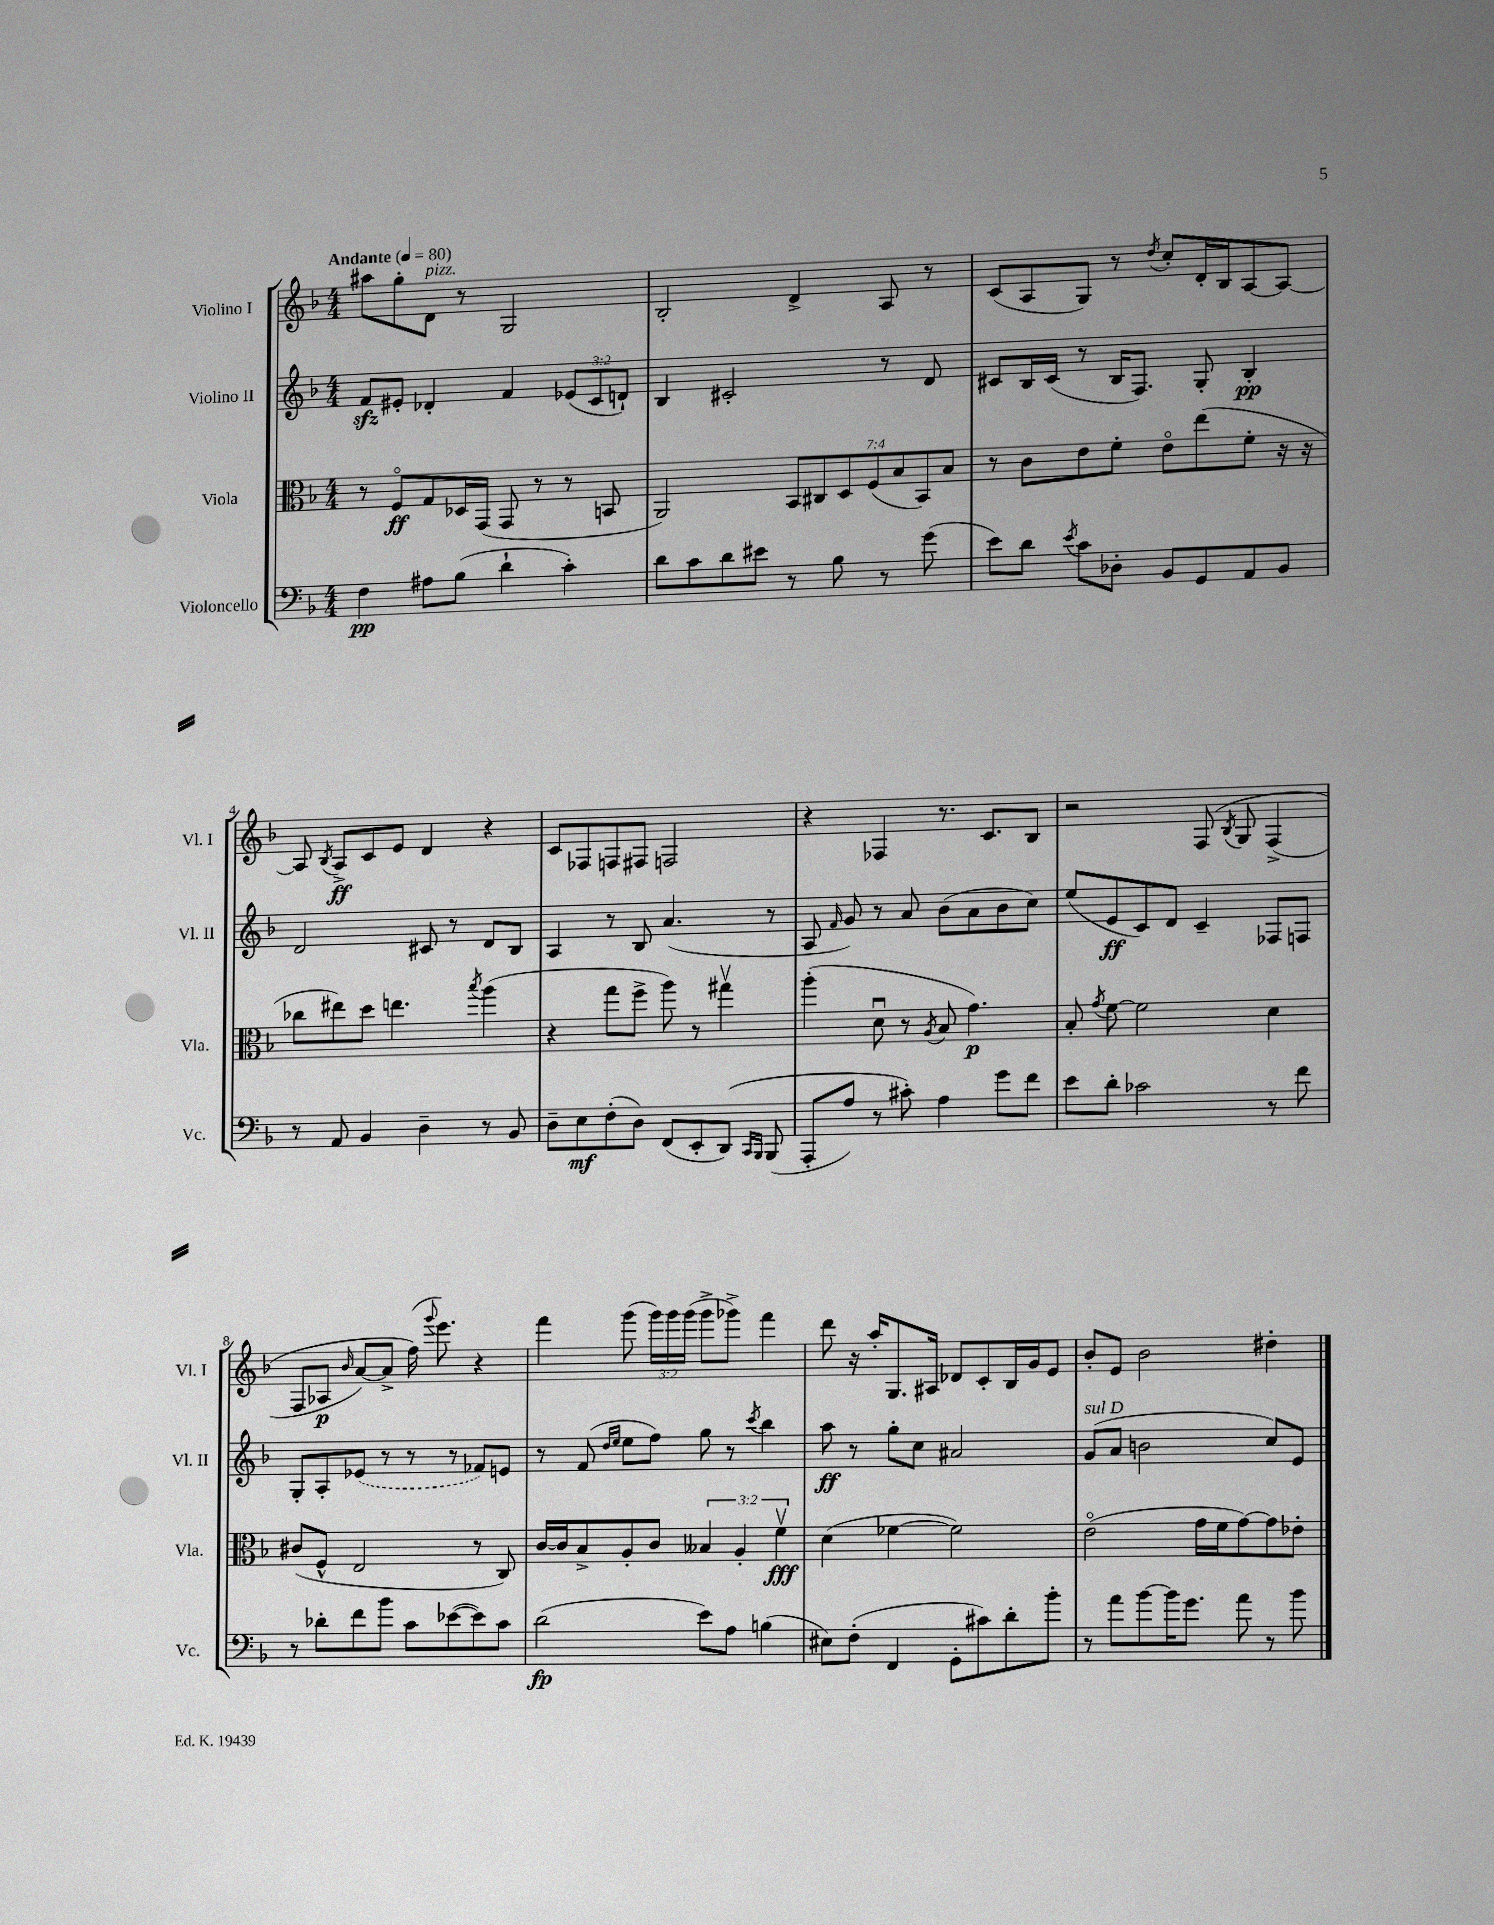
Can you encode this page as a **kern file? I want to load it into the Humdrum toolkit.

**kern	**dynam	**kern	**dynam	**kern	**dynam	**kern	**dynam
*part4	*part4	*part3	*part3	*part2	*part2	*part1	*part1
*staff4	*staff4	*staff3	*staff3	*staff2	*staff2	*staff1	*staff1
*I"Violoncello	*	*I"Viola	*	*I"Violino II	*	*I"Violino I	*
*I'Vc.	*	*I'Vla.	*	*I'Vl. II	*	*I'Vl. I	*
*clefF4	*	*clefC3	*	*clefG2	*	*clefG2	*
*k[b-]	*	*k[b-]	*	*k[b-]	*	*k[b-]	*
*M4/4	*	*M4/4	*	*M4/4	*	*M4/4	*
*MM80	*	*MM80	*	*MM80	*	*MM80	*
=1	=1	=1	=1	=1	=1	=1	=1
!	!	!	!	!	!	!LO:TX:a:B:t=Andante	!
4F\	pp	8r	.	8fzz/L	.	8aa#X\L	.
.	.	8F/L	ff	8e#X'/J	.	8gg'\	.
!	!	!	!	!	!	!LO:TX:a:i:t=pizz.	!
8A#X\L	.	8G/	.	4d-X'/	.	8d\J	.
(8B-\J	.	16D-X/L	.	.	.	8r	.
.	.	(16GG/JJ	.	.	.	.	.
4d`\	.	8GG/	.	4f/	.	2G/	.
.	.	8r	.	.	.	.	.
4c'\)	.	8r	.	(12e-X/L	.	.	.
.	.	.	.	12c/	.	.	.
.	.	8BBn/	.	.	.	.	.
.	.	.	.	12dn`/J)	.	.	.
=2	=2	=2	=2	=2	=2	=2	=2
8d\L	.	2AA/)	.	4B-/	.	2B-'/	.
8c\	.	.	.	.	.	.	.
8d\	.	.	.	2c#X'/	.	.	.
8e#X\J	.	.	.	.	.	.	.
8r	.	14BB-/L	.	.	.	4d^/	.
.	.	14C#X/	.	.	.	.	.
8B-\	.	.	.	.	.	.	.
.	.	14D/	.	.	.	.	.
.	.	(14F/	.	.	.	.	.
8r	.	.	.	8r	.	8A/	.
.	.	14B-/	.	.	.	.	.
.	.	14BB-/)	.	.	.	.	.
(8g\	.	.	.	8d/	.	8r	.
.	.	14B-/J	.	.	.	.	.
=3	=3	=3	=3	=3	=3	=3	=3
8e\L)	.	8r	.	8c#X/L	.	(8c/L	.
8d\J	.	8c\L	.	16B-/L	.	8A/	.
.	.	.	.	(16c#/JJ	.	.	.
8qe/	.	.	.	.	.	.	.
8c\L	.	8e\	.	8r	.	8G/J)	.
8D-X'\J	.	8f'\J	.	16B-/KL	.	8r	.
.	.	.	.	8.F/J)	.	.	.
.	.	.	.	.	.	8qdd/	.
8BB-/L	.	8e\L	.	.	.	8cc'/L	.
8GG/	.	(8ee\	.	8G'/	.	16d'/L	.
.	.	.	.	.	.	16B-/J	.
8AA/	.	8f'\J	.	4B-'/	pp	[8A/	.
8BB-/J	.	16r	.	.	.	8A/J_	.
.	.	16r	.	.	.	.	.
!!LO:LB:g=z
=4	=4	=4	=4	=4	=4	=4	=4
8r	.	8cc-X\L	.	2d/	.	8A/]	.
.	.	.	.	.	.	8qB-/	.
8AA/	.	8ee#X\)	.	.	.	8A^/L	ff
4BB-/	.	8dd\J	.	.	.	8c/	.
.	.	4.een\	.	.	.	8e/J	.
4D~\	.	.	.	8c#X/	.	4d/	.
.	.	.	.	8r	.	.	.
.	.	8qbb-/	.	.	.	.	.
8r	.	(4aa\	.	8d/L	.	4r	.
8BB-/	.	.	.	8B-/J	.	.	.
=5	=5	=5	=5	=5	=5	=5	=5
8D~\L	.	4r	.	4A/	.	8c/L	.
8E\	mf	.	.	.	.	8F-X/	.
(8F'\	.	8gg\L	.	8r	.	8Fn/	.
8D\J)	.	8ff^\J	.	8B-/	.	8F#X/J	.
(8FF/L	.	8aa\)	.	(4.a/	.	2Fn/	.
8EE'/	.	8r	.	.	.	.	.
(8DD/J)	.	4gg#Xv\	.	.	.	.	.
16qqCC/LL	.	.	.	.	.	.	.
16qqBBB-/JJ	.	.	.	.	.	.	.
(8BBB-/	.	.	.	8r	.	.	.
=6	=6	=6	=6	=6	=6	=6	=6
8AAA'/L	.	(4aa'\	.	8A/	.	4r	.
.	.	.	.	16qqf/	.	.	.
8A/J)	.	.	.	8g/)	.	.	.
8r	.	8du\	.	8r	.	4F-X/	.
8c#X'\)	.	8r	.	8a/	.	.	.
.	.	8qA/	.	.	.	.	.
4A\	.	8B-/	.	(8b-\L	.	8.r	.
.	.	4.g\)	p	8a\	.	.	.
.	.	.	.	.	.	8.c/L	.
8g\L	.	.	.	8b-\	.	.	.
8f\J	.	.	.	8cc\J)	.	8B-/J	.
=7	=7	=7	=7	=7	=7	=7	=7
8e\L	.	8B-'/	.	(8ee/L	.	2r	.
.	.	8qg/	.	.	.	.	.
8d'\J	.	[8f\	.	8e/	ff	.	.
2c-X\	.	2f\]	.	8c/)	.	.	.
.	.	.	.	8d/J	.	.	.
.	.	.	.	4c~/	.	(8F/	.
.	.	.	.	.	.	8qB-/	.
.	.	.	.	.	.	8G/	.
8r	.	4d\	.	8F-X/L	.	(4F^/	.
8f\	.	.	.	8Fn/J	.	.	.
!!LO:LB:g=z
=8	=8	=8	=8	=8	=8	=8	=8
8r	.	(8c#X/L	.	8G'/L	.	8F/L	.
8d-X'\L	.	8F^^/J	.	8A'/	.	8A-X/J	p
.	.	.	.	.	.	16qqb-/	.
8f\	.	2E/	.	(8e-X/J	.	[8a/L)	.
8b-\J	.	.	.	8r	.	8a^/J]	.
8c\L	.	.	.	8r	.	(16ff\)	.
.	.	.	.	.	.	8qqggg/	.
.	.	.	.	.	.	8.eee\)	.
([8e-X\	.	.	.	8r	.	.	.
8e-\])	.	8r	.	8f-X/L)	.	4r	.
8c\J	.	8C/)	.	8en/J	.	.	.
=9	=9	=9	=9	=9	=9	=9	=9
(2d\	fp	[16c/LL	.	8r	.	4fff\	.
.	.	16c/J]	.	.	.	.	.
.	.	8B-^/	.	(8f/	.	.	.
.	.	.	.	16qqdd/LL	.	.	.
.	.	.	.	16qqee/JJ	.	.	.
.	.	8A'/	.	8ee\L	.	(8ggg\	.
.	.	8c/J	.	8ff\J)	.	24ggg\LL)	.
.	.	.	.	.	.	24ggg\	.
.	.	.	.	.	.	(24ggg\JJ	.
8e\L)	.	6B--X/	.	8gg\	.	8ggg^\L	.
8A\J	.	.	.	8r	.	8ggg-X^\J)	.
.	.	6A'/	.	.	.	.	.
.	.	.	.	8qccc/	.	.	.
(4Bn\	.	.	.	4bb-\	.	4fff\	.
.	.	6fv\	fff	.	.	.	.
=10	=10	=10	=10	=10	=10	=10	=10
8E#X\L)	.	(4d\	.	8aa\	ff	8ddd\	.
(8F'\J	.	.	.	8r	.	16r	.
.	.	.	.	.	.	16aa'/KL	.
4FF/	.	[4f-X\	.	8gg'\L	.	8.G/	.
.	.	.	.	8cc\J	.	.	.
.	.	.	.	.	.	16A#X/Jk	.
8GG'\L	.	2f-\])	.	2a#X/	.	8d-X/L	.
8c#X\)	.	.	.	.	.	8c'/	.
8d'\	.	.	.	.	.	16B-/L	.
.	.	.	.	.	.	16g/J	.
8b-'\J	.	.	.	.	.	8e/J	.
=11	=11	=11	=11	=11	=11	=11	=11
!	!	!	!	!LO:TX:a:i:t=sul D	!	!	!
8r	.	(2e\	.	(8g/L	.	8b-'/L	.
8a\L	.	.	.	8a/J	.	8e/J	.
[8b-\	.	.	.	2bn\	.	2b-\	.
16b-\K]	.	.	.	.	.	.	.
8.g\J	.	.	.	.	.	.	.
.	.	16g\LL	.	.	.	.	.
.	.	16f\J	.	.	.	.	.
8a\	.	[8g\)	.	.	.	.	.
8r	.	8g\]	.	8cc/L)	.	4dd#X'\	.
8b-\	.	8e-X'\J	.	8e/J	.	.	.
==	==	==	==	==	==	==	==
*-	*-	*-	*-	*-	*-	*-	*-
